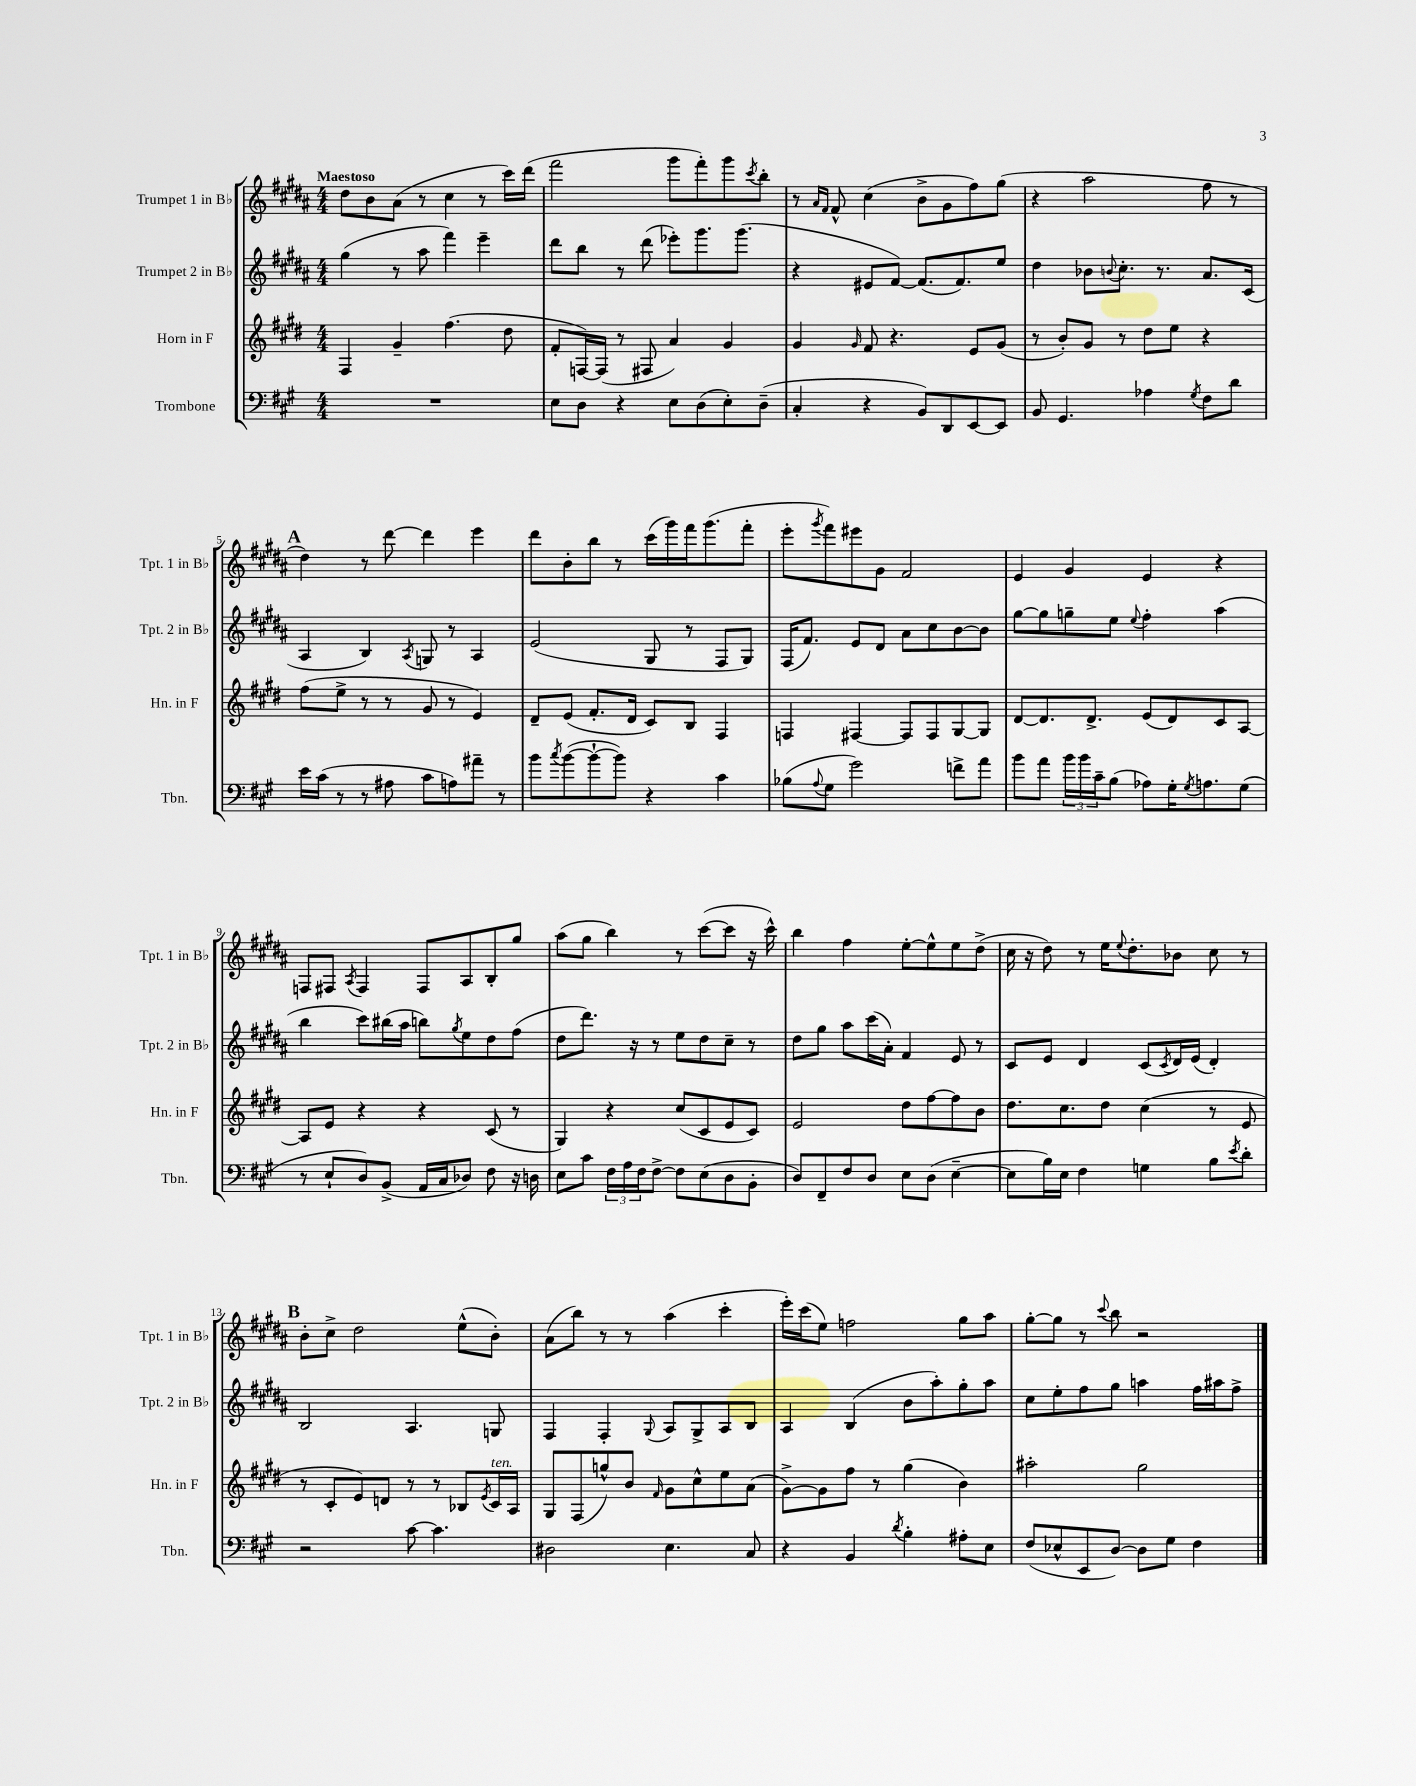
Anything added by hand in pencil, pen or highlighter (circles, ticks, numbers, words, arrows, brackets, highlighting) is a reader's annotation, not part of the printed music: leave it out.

**kern	**kern	**kern	**kern
*staff4	*staff3	*staff2	*staff1
*clefF4	*clefG2	*clefG2	*clefG2
*k[f#c#g#]	*k[f#c#g#d#]	*k[f#c#g#d#a#]	*k[f#c#g#d#a#]
*M4/4	*M4/4	*M4/4	*M4/4
1r	4F#	(4gg#	8dd#
.	.	.	8b
.	4g#~	8r	(8a#
.	.	8aa#	8r
.	(4.ff#	4fff#)	4cc#
.	.	4eee~	8r
.	8dd#	.	16ccc#)
.	.	.	(16ddd#
=	=	=	=
8E	8f#'	8ddd#	2fff#
8D	[16F)	8bb	.
.	(16F]	.	.
4r	8r	8r	.
.	8F#	(8ddd#	.
8E	4a)	8eee-')	8ggg#
(8D	.	8.ggg#	8fff#')
8E')	4g#	.	8ggg#
.	.	(8.ggg#	.
.	.	.	8qccc#
(8D~	.	.	8bb'
=	=	=	=
4C#'	4g#	4r	8r
.	.	.	16qqa#
.	.	.	16qqf#
.	.	.	8f#^^
.	16qqg#	.	.
4r	8f#	8e#	(4cc#
.	4.r	[8f#)	.
8BB)	.	(8.f#]	8b^
8DD	.	.	8g#
.	.	8.f#)	.
[8EE	8e	.	8ff#)
8EE]	(8g#	8ee	(8gg#
=	=	=	=
8BB	8r	4dd#	4r
4.GG#	8b')	.	.
.	8g#	8b-	2aa#
.	.	8qqb	.
.	8r	8.cc#'	.
4A-	8dd#	.	.
.	.	8.r	.
.	8ee	.	.
8qG#	.	.	.
8F#	4r	8.a#	8ff#
8d	.	.	8r
.	.	(16c#	.
=	=	=	=
16e	(8ff#	4A#	4dd#)
(16c#	.	.	.
8r	8ee^	.	.
8r	8r	4B)	8r
8A#	8r	.	[8ddd#
.	.	8qA#	.
8c#	8g#	8G	4ddd#]
8A)	8r	8r	.
8a#~	4e)	4A#	4eee
8r	.	.	.
=	=	=	=
8b	8d#~	(2e	8ddd#
8qcc#	.	.	.
([8b	(8e	.	8b'
8b`_	8.f#'	.	8bb
8b])	.	.	8r
.	16d#	.	.
4r	8c#)	8G#	(16ccc#
.	.	.	16ggg#)
.	8B	8r	16fff#
.	.	.	(8.ggg#
4c#	4F#	8F#	.
.	.	8G#)	8fff#'
=	=	=	=
(8B-	4F	(16F#	8eee'
.	.	8.f#)	.
8qqA	.	.	8qggg#
8G#	.	.	8fff#)
2g#)	[4F#	8e	8eee#
.	.	8d#	8g#
.	8F#]	8a#	2f#
.	8F#	8cc#	.
8f^	[8G#	[8b	.
8a	8G#]	8b]	.
=	=	=	=
8b	[8d#	[8gg#	4e
8a	8.d#]	8gg#]	.
24b	.	8gg~	4g#
24b	.	.	.
.	8.d#^	.	.
24c#~	.	.	.
(8B	.	8ee	.
.	.	8qqee	.
8A-)	(8e	4ff#'	4e
16G#'	8d#)	.	.
8qG#	.	.	.
8.A	.	.	.
.	8c#	(4aa#	4r
(8G#	[8A	.	.
=	=	=	=
8r	8A]	4bb	8F
8E`	8e	.	8F#
.	.	.	8qA#
8D)	4r	8ccc#)	4F#
(8BB^	.	(16bb#	.
.	.	16aa#	.
16AA	4r	8bb)	8F#
16C#	.	.	.
.	.	8qgg#	.
8D-)	.	8ee	8A#
8F#	(8c#	8dd#	8B'
16r	8r	(8ff#	8gg#
16D	.	.	.
=	=	=	=
8E	4G#)	8dd#	(8aa#
8c#	.	8.ddd#)	8gg#
24F#	4r	.	4bb)
24A	.	.	.
.	.	16r	.
24F#	.	.	.
[8F#^	.	8r	.
8F#]	(8cc#	8ee	8r
(8E	8c#	8dd#	([8ccc#
8D	8e	8cc#~	8ccc#]
8BB'	8c#)	8r	16r
.	.	.	16ccc#^^)
=	=	=	=
8D)	2e	8dd#	4bb
8FF#~	.	8gg#	.
8F#	.	8aa#	4ff#
8D	.	(16ccc#	.
.	.	16a#')	.
8E	8dd#	4f#	[8ee'
(8D	[8ff#	.	8ee^^]
[4E~	8ff#]	8e	8ee
.	8b	8r	(8dd#^
=	=	=	=
8E]	8.dd#	8c#	16cc#
.	.	.	16r
16B)	.	8e	8dd#)
16E	8.cc#	.	.
4F#	.	4d#	8r
.	8dd#	.	16ee
.	.	.	8qqee
.	.	.	8.dd#'
4G	(4cc#	(8c#	.
.	.	8qc#	.
.	.	16d#)	8b-
.	.	(16e	.
8B	8r	4d#')	8cc#
8qe	.	.	.
8d'	8e	.	8r
=	=	=	=
2r	8r	2B	8b'
.	8c#'	.	8cc#^
.	8e)	.	2dd#
.	8d	.	.
[8c#	8r	4.A#	.
4.c#]	8r	.	.
.	8B-	.	(8ee^^
.	8qe	.	.
.	16c#	8G	8b')
.	16A	.	.
=	=	=	=
2D#	8G#	4F#	(8a#
.	(8F#	.	8bb)
.	8gg^^)	4F#'	8r
.	8b	.	8r
.	16qqf#	8qqG#	.
4.E	8g#	8A#	(4aa#
.	8cc#^^	8G#^	.
.	8ee	8A#	4ccc#'
8C#	(8a	8B	.
=	=	=	=
4r	[8g#^)	4A#	16eee')
.	.	.	(16ccc#
.	8g#]	.	8ee)
4BB	8ff#	(4B	2ff
.	8r	.	.
8qd	.	.	.
4B'	(4gg#	8b	.
.	.	8aa#')	.
8A#'	4b)	8gg#'	8gg#
8E	.	8aa#	8aa#
=	=	=	=
(8F#	2aa#'	8cc#	[8gg#'
8E-^^	.	8ee'	8gg#]
8EE	.	8ff#	8r
.	.	.	8qqccc#
[8D)	.	8gg#	8bb
8D]	2gg#	4aa	2r
8G#	.	.	.
4F#	.	16ff#	.
.	.	16aa#	.
.	.	8ff#^	.
==	==	==	==
*-	*-	*-	*-
